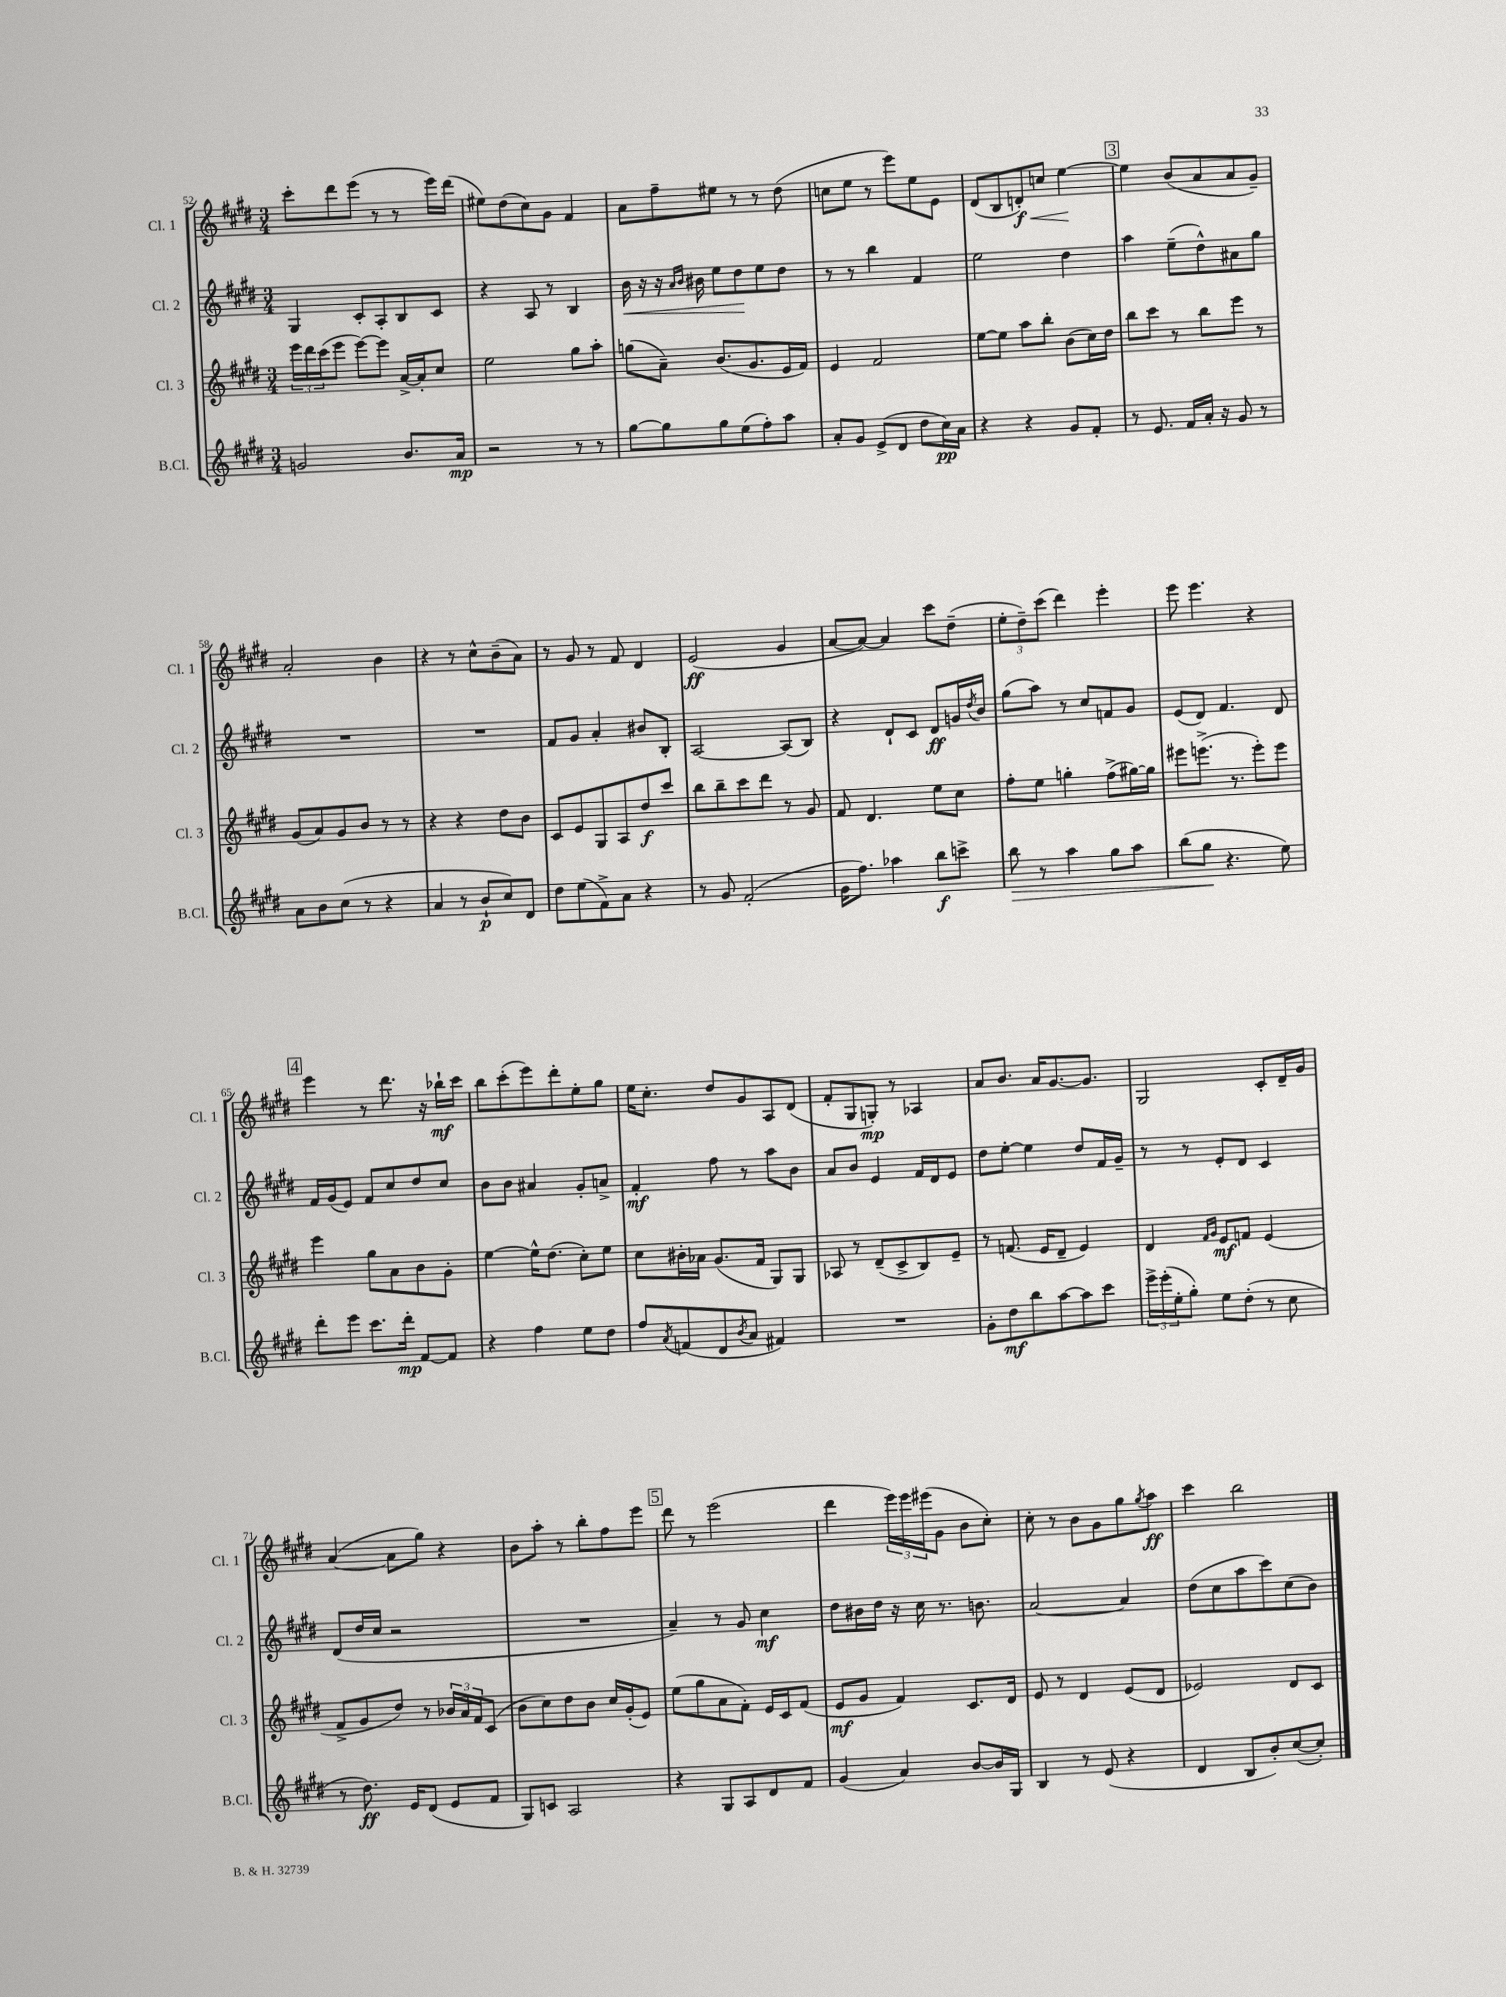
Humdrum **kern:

**kern	**dynam	**kern	**dynam	**kern	**dynam	**kern	**dynam
*part4	*part4	*part3	*part3	*part2	*part2	*part1	*part1
*staff4	*staff4	*staff3	*staff3	*staff2	*staff2	*staff1	*staff1
*I"B.Cl.	*	*I"Cl. 3	*	*I"Cl. 2	*	*I"Cl. 1	*
*I'B.Cl.	*	*I'Cl. 3	*	*I'Cl. 2	*	*I'Cl. 1	*
*clefG2	*	*clefG2	*	*clefG2	*	*clefG2	*
*k[f#c#g#d#]	*	*k[f#c#g#d#]	*	*k[f#c#g#d#]	*	*k[f#c#g#d#]	*
*M3/4	*	*M3/4	*	*M3/4	*	*M3/4	*
=52	=52	=52	=52	=52	=52	=52	=52
2gn/	.	24eee\LL	.	4G#/	.	8ccc#'\L	.
.	.	24ddd#\	.	.	.	.	.
.	.	(24ccc#\J	.	.	.	.	.
.	.	8eee\J	.	.	.	8ddd#\	.
.	.	[8eee\L)	.	8c#'/L	.	(8eee\J	.
.	.	8eee\J]	.	8A'/	.	8r	.
8.b/L	.	[16a^/LL	.	8B/	.	8r	.
.	.	16a'/J]	.	.	.	.	.
.	.	8cc#/J	.	8c#/J	.	16eee\LL)	.
16a/Jk	mp	.	.	.	.	(16ddd#\JJ	.
=53	=53	=53	=53	=53	=53	=53	=53
2r	.	2ee\	.	4r	.	8ee#X\L)	.
.	.	.	.	.	.	(8dd#\	.
.	.	.	.	8A/	.	8cc#\)	.
.	.	.	.	8r	.	8g#\J	.
8r	.	8gg#\L	.	4B/	.	4f#/	.
8r	.	8aa'\J	.	.	.	.	.
=54	=54	=54	=54	=54	=54	=54	=54
!	!	!	!	!	!LO:HP:b	!	!
[8gg#\L	.	(8ggn\L	.	16b\	<	8a\L	.
.	.	.	.	16r	.	.	.
8gg#\]	.	8a~\J)	.	16r	.	8ff#~\	.
.	.	.	.	16qqa/LL	.	.	.
.	.	.	.	16qqb/JJ	.	.	.
.	.	.	.	16b#X\	.	.	.
8gg#\	.	(8.b/L	.	8ee\L	.	8ee#X\J	.
(8ee\	.	.	.	8dd#\	.	8r	.
.	.	8.g#/	.	.	.	.	.
8ff#'\)	.	.	.	8ee\	[	8r	.
8aa\J	.	16e/L	.	8dd#\J	.	(8dd#\	.
.	.	16f#/JJ)	.	.	.	.	.
=55	=55	=55	=55	=55	=55	=55	=55
8a'/L	.	4e/	.	8r	.	8ccn\L	.
8g#/J	.	.	.	8r	.	8ee\J	.
(8e^/L	.	2f#/	.	4bb\	.	8r	.
8d#/J	.	.	.	.	.	8eee\L)	.
8dd#\L	.	.	.	4f#/	.	8ee\	.
16cc#\L)	pp	.	.	.	.	8e\J	.
16a\JJ	.	.	.	.	.	.	.
=56	=56	=56	=56	=56	=56	=56	=56
4r	.	[8ee\L	.	2ee\	.	(8d#/L	.
.	.	8ee\J]	.	.	.	8B/	.
!	!	!	!	!	!	!	!LO:HP:b
4r	.	8aa\L	.	.	.	8dn'/)	< f
.	.	8bb'\J	.	.	.	8ccn/J	.
8g#/L	.	(8b\L	.	4dd#\	.	[4ee\	.
8f#'/J	.	16cc#\L)	.	.	.	.	.
.	.	16dd#\JJ	.	.	.	.	.
.	.	.	.	.	.	.	[
!!LO:REH:place=s1:t=3
=57	=57	=57	=57	=57	=57	=57	=57
8r	.	8bb\L	.	4aa\	.	4ee\]	.
8.e/	.	8ccc#\J	.	.	.	.	.
.	.	8r	.	(8ee~\L	.	(8b/L	.
16f#/LL	.	.	.	.	.	.	.
16a'/JJ	.	8bb\L	.	8dd#^^\)	.	8a/	.
16r	.	.	.	.	.	.	.
8g#/	.	8eee\J	.	8a#X\	.	8a/	.
8r	.	8r	.	8gg#\J	.	8g#~/J)	.
!!LO:LB:g=z
=58	=58	=58	=58	=58	=58	=58	=58
8a\L	.	(8g#/L	.	2.r	.	2a'/	.
8b\	.	8a/)	.	.	.	.	.
(8cc#\J	.	8g#/	.	.	.	.	.
8r	.	8b/J	.	.	.	.	.
4r	.	8r	.	.	.	4b\	.
.	.	8r	.	.	.	.	.
=59	=59	=59	=59	=59	=59	=59	=59
4a/	.	4r	.	2.r	.	4r	.
8r	.	4r	.	.	.	8r	.
8b`/L	p	.	.	.	.	8cc#^^\L	.
8cc#/)	.	8dd#\L	.	.	.	(8b~\	.
8d#/J	.	8b\J	.	.	.	8a\J)	.
=60	=60	=60	=60	=60	=60	=60	=60
8dd#\L	.	8c#/L	.	8f#/L	.	8r	.
(8ee\	.	8e/	.	8g#/J	.	8g#/	.
8f#^\)	.	8G#/	.	4a'/	.	8r	.
8a\J	.	8A/	.	.	.	8f#/	.
4r	.	8dd#/	f	8b#X/L	.	4d#/	.
.	.	8ccc#/J	.	8B'/J	.	.	.
=61	=61	=61	=61	=61	=61	=61	=61
8r	.	8bb\L	.	[2A/	.	(2e/	ff
8g#/	.	8bb~\	.	.	.	.	.
(2f#'/	.	8ccc#\	.	.	.	.	.
.	.	8ddd#\J	.	.	.	.	.
.	.	8r	.	(8A/L]	.	4g#/	.
.	.	8g#/	.	8B/J)	.	.	.
=62	=62	=62	=62	=62	=62	=62	=62
16g#\KL	.	8f#/	.	4r	.	[8a/L	.
8.ff#\J)	.	.	.	.	.	.	.
.	.	4.d#/	.	.	.	8a/J_)	.
4aa-X\	.	.	.	8d#`/L	.	4a/]	.
.	.	.	.	8c#/J	.	.	.
8bb\L	f	8ee\L	.	8d#/L	ff	8ccc#\L	.
8cccn^\J	.	8cc#\J	.	16gn/L	.	(8dd#~\J	.
.	.	.	.	8qdd#/	.	.	.
.	.	.	.	16b/JJ	.	.	.
=63	=63	=63	=63	=63	=63	=63	=63
!	!LO:HP:b	!	!	!	!	!	!
8bb\	>	8ff#'\L	.	(8gg#\L	.	12ee'\L	.
.	.	.	.	.	.	12dd#~\)	.
8r	.	8ee\J	.	8aa\J)	.	.	.
.	.	.	.	.	.	(12ccc#\J	.
4aa\	.	4ggn'\	.	8r	.	4ddd#\)	.
.	.	.	.	8cc#/L	.	.	.
8gg#\L	.	(8ff#^\L	.	8fn/	.	4eee'\	.
8aa\J	.	[16gg#X\L)	.	8g#/J	.	.	.
.	.	16gg#\JJ]	.	.	.	.	.
=64	=64	=64	=64	=64	=64	=64	=64
(8bb\L	.	8eee#X\L	.	(8e/L	.	8eee\	.
8gg#\J	.	(8.eeen^\J	.	8d#/J)	.	4.eee\	.
4.r	]	.	.	4.f#/	.	.	.
.	.	8.r	.	.	.	.	.
.	.	8eee'\L)	.	.	.	4r	.
8ee\)	.	8eee\J	.	8d#/	.	.	.
!!LO:LB:g=z
!!LO:REH:place=s1:t=4
=65	=65	=65	=65	=65	=65	=65	=65
8ddd#'\L	.	4eee\	.	16f#/LL	.	4eee\	.
.	.	.	.	(16g#/J	.	.	.
8eee\J	.	.	.	8e/J)	.	.	.
8.ccc#\L	.	8gg#\L	.	8f#/L	.	8r	.
.	.	8a\	.	8cc#/	.	8.ddd#\	.
16ddd#'\Jk	mp	.	.	.	.	.	.
[8f#/L	.	8b\	.	8dd#/	.	.	.
.	.	.	.	.	.	16r	.
8f#/J]	.	8g#'\J	.	8cc#/J	.	16bb-X`\LL	mf
.	.	.	.	.	.	16ccc#\JJ	.
=66	=66	=66	=66	=66	=66	=66	=66
4r	.	[4ee\	.	8b\L	.	8bb\L	.
.	.	.	.	8b\J	.	(8ccc#'\	.
4ff#\	.	16ee^^\KL]	.	4a#X/	.	8eee\)	.
.	.	(8.dd#\J	.	.	.	.	.
.	.	.	.	.	.	8ddd#'\	.
8ee\L	.	8cc#'\L)	.	8g#'/L	.	8ee'\	.
8dd#\J	.	8ee\J	.	8an^/J	.	8gg#\J	.
=67	=67	=67	=67	=67	=67	=67	=67
8ff#/L	.	8cc#\L	.	4f#'/	mf	16ee\KL	.
.	.	.	.	.	.	8.cc#'\J	.
8qa/	.	.	.	.	.	.	.
(8fn/	.	16b#X'\L	.	.	.	.	.
.	.	16a-X\JJ	.	.	.	.	.
8d#/	.	(8.g#/L	.	8ff#\	.	8dd#/L	.
8qb/	.	.	.	.	.	.	.
8a/J	.	.	.	8r	.	8g#/	.
.	.	16f#/Jk	.	.	.	.	.
4f#X/)	.	8G#/L)	.	8aa\L	.	8A/	.
.	.	8G#/J	.	8b\J	.	(8d#/J	.
=68	=68	=68	=68	=68	=68	=68	=68
2.r	.	8A-X/	.	8a/L	.	8f#'/L	.
.	.	8r	.	8b/J	.	8G#/	.
.	.	(8d#~/L	.	4e/	.	8Gn'/J)	mp
.	.	8c#^/	.	.	.	8r	.
.	.	8B/)	.	16f#/LL	.	4A-X/	.
.	.	.	.	16d#/J	.	.	.
.	.	8e~/J	.	8e/J	.	.	.
=69	=69	=69	=69	=69	=69	=69	=69
8g#'\L	.	8r	.	8dd#\L	.	8a/L	.
8dd#\	mf	(8.fn/	.	[8ee'\J	.	8.b/J	.
8bb\	.	.	.	4ee\]	.	.	.
.	.	16e/KL	.	.	.	16a/KL	.
[8aa\	.	8d#~/J	.	.	.	[8.g#/	.
8aa\]	.	4e/)	.	8dd#/L	.	.	.
.	.	.	.	.	.	8.g#/J]	.
8ccc#\J	.	.	.	16f#/L	.	.	.
.	.	.	.	16g#~/JJ	.	.	.
=70	=70	=70	=70	=70	=70	=70	=70
24eee^\LL	.	4d#/	.	8r	.	2G#/	.
(24eee'\	.	.	.	.	.	.	.
24ee'\J	.	.	.	.	.	.	.
8gg#'\J)	.	.	.	8r	.	.	.
.	.	16qqf#/LL	.	.	.	.	.
.	.	16qqg#/JJ	.	.	.	.	.
8ee\L	.	8e/L	mf	8e'/L	.	.	.
(8dd#'\J	.	8fn/J	.	8d#/J	.	.	.
8r	.	(4e/	.	4c#/	.	8c#'/L	.
8cc#\	.	.	.	.	.	16d#~/L	.
.	.	.	.	.	.	16g#/JJ	.
!!LO:LB:g=z
=71	=71	=71	=71	=71	=71	=71	=71
8r	.	8f#^/L	.	(8d#/L	.	([4a/	.
8.dd#\)	ff	8g#/	.	16dd#/L	.	.	.
.	.	.	.	16cc#/JJ	.	.	.
.	.	8dd#/J)	.	2r	.	8a\L]	.
16e/KL	.	.	.	.	.	.	.
(8d#/J	.	8r	.	.	.	8gg#\J)	.
8e/L	.	24b-X/LL	.	.	.	4r	.
.	.	24a/	.	.	.	.	.
.	.	24f#/J	.	.	.	.	.
8f#/J	.	(8c#/J	.	.	.	.	.
=72	=72	=72	=72	=72	=72	=72	=72
8G#/L)	.	8b\L	.	2.r	.	8b\L	.
8cn/J	.	8cc#\)	.	.	.	8aa'\J	.
2A/	.	8dd#\	.	.	.	8r	.
.	.	8b\J	.	.	.	8bb'\L	.
.	.	16cc#/LL	.	.	.	8ff#\	.
.	.	(16g#'/J	.	.	.	.	.
.	.	8e/J)	.	.	.	8eee\J	.
!!LO:REH:place=s1:t=5
=73	=73	=73	=73	=73	=73	=73	=73
4r	.	(8ee\L	.	4a~/)	.	8ddd#\	.
.	.	8gg#\	.	.	.	8r	.
8G#/L	.	8a\	.	8r	.	(2eee\	.
8A/	.	8f#'\J)	.	8g#/	.	.	.
8d#/	.	16e/LL	.	4cc#\	mf	.	.
.	.	16c#/J	.	.	.	.	.
8f#/J	.	(8f#/J	.	.	.	.	.
=74	=74	=74	=74	=74	=74	=74	=74
(4g#/	.	8e/L	mf	8dd#\L	.	4ddd#\	.
.	.	8g#/J	.	16b#X\L	.	.	.
.	.	.	.	16dd#\JJ	.	.	.
4a/)	.	4f#/)	.	16r	.	24eee\LL)	.
.	.	.	.	.	.	24eee\	.
.	.	.	.	16cc#\	.	.	.
.	.	.	.	.	.	(24eee#X\J	.
.	.	.	.	8.r	.	8g#\J	.
[8b/L	.	8.c#/L	.	.	.	8b\L	.
.	.	.	.	8.bn\	.	.	.
16b/L]	.	.	.	.	.	8cc#'\J)	.
16G#/JJ	.	16d#/Jk	.	.	.	.	.
=75	=75	=75	=75	=75	=75	=75	=75
4B/	.	8e/	.	[2a/	.	8cc#'\	.
.	.	8r	.	.	.	8r	.
8r	.	4d#/	.	.	.	8b\L	.
(8e/	.	.	.	.	.	8g#\	.
4r	.	(8e/L	.	4a/]	.	8gg#\	.
.	.	.	.	.	.	8qgg#/	.
.	.	8d#/J	.	.	.	8aa\J	ff
=76	=76	=76	=76	=76	=76	=76	=76
4d#/	.	2e-X/)	.	(8dd#\L	.	4ccc#\	.
.	.	.	.	8cc#\	.	.	.
8B/L	.	.	.	8aa\	.	2bb\	.
8b'/)	.	.	.	8ccc#\)	.	.	.
([8cc#/	.	8d#/L	.	(8cc#\	.	.	.
8cc#'/J])	.	8c#/J	.	8b\J)	.	.	.
==	==	==	==	==	==	==	==
*-	*-	*-	*-	*-	*-	*-	*-
